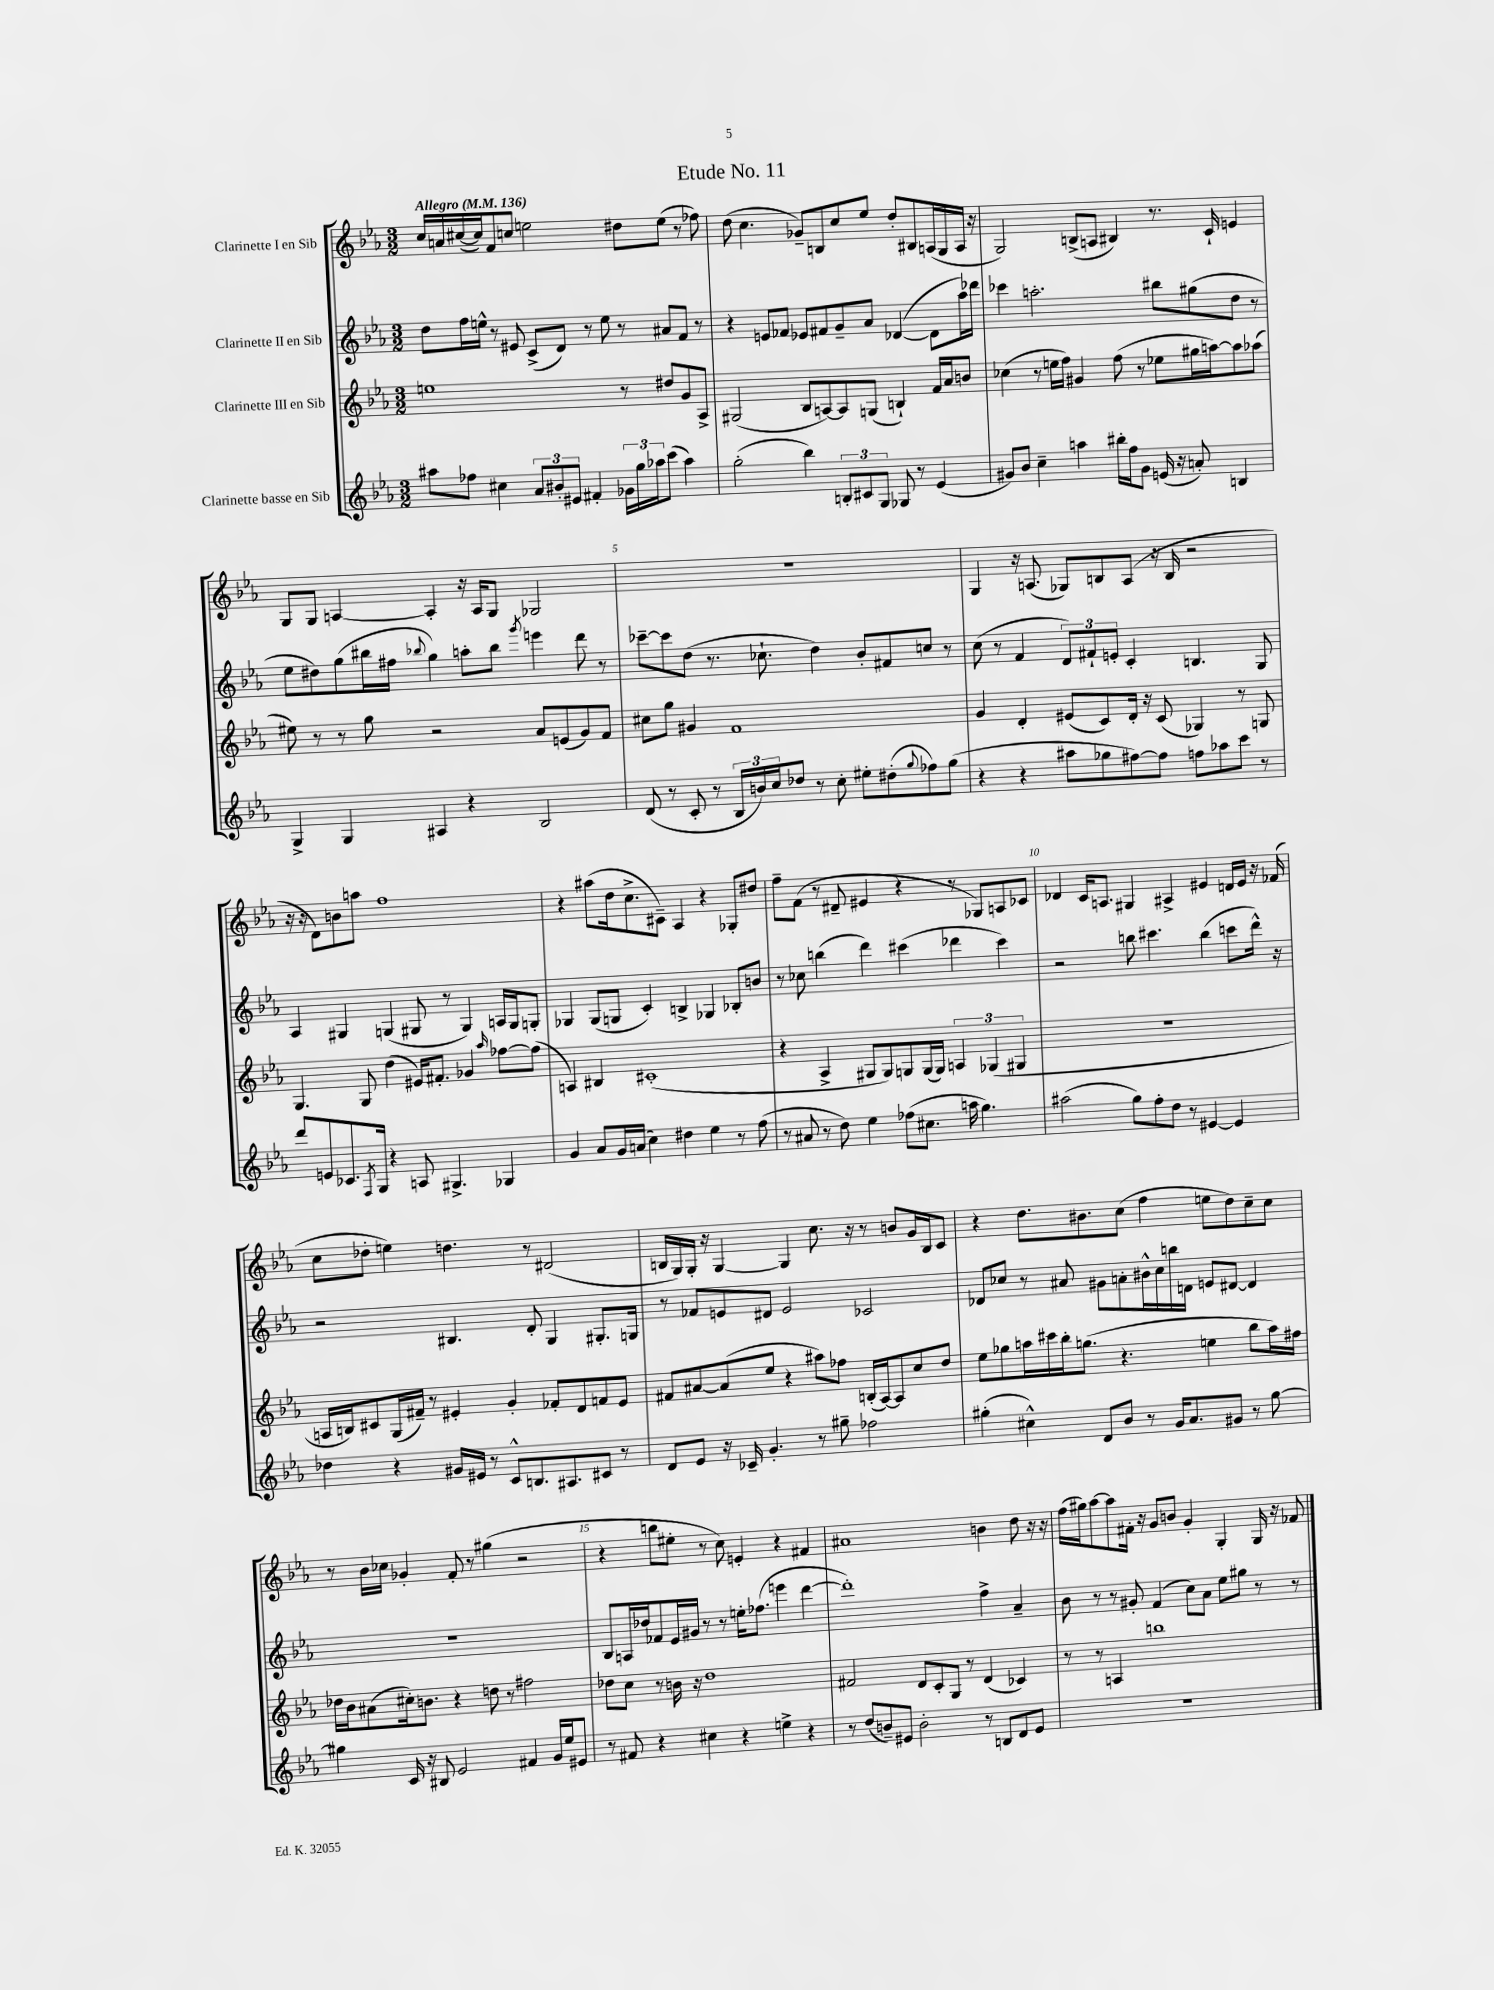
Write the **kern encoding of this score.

**kern	**kern	**kern	**kern
*staff4	*staff3	*staff2	*staff1
*clefG2	*clefG2	*clefG2	*clefG2
*k[b-e-a-]	*k[b-e-a-]	*k[b-e-a-]	*k[b-e-a-]
*M3/2	*M3/2	*M3/2	*M3/2
*MM136	*MM136	*MM136	*MM136
8aa#\L	1ee	8dd\L	16cc/LL
.	.	.	16a/
8ff-\J	.	16ff\L	([16cc#/
.	.	16ee^^\JJ	16cc#/]J)
4cc#\	.	8r	8f/
.	.	8e#/	8cc/J
12a-/L	.	(8c^/L	2ee\
12b#'/	.	.	.
.	.	8d/J)	.
12e#/J	.	.	.
4f#'/	.	8r	.
.	.	8ee\	.
24g-\LL	8r	8r	8dd#\L
24gg\	.	.	.
24aa-\J	.	.	.
(8ccc\J	8dd#/L	8a#/L	(8ee\J
4aa-\)	8g/	8f/J	8r
.	8A-^/J	8r	8ff-\)
=	=	=	=
(2gg'\	(2G#/	4r	(8dd\
.	.	.	4.cc\
.	.	8e/L	.
.	.	8f-/J	.
4bb-\)	8B-/L	8e-/L	8g-~/L)
.	[8A/)	8f#/	8B/
12B'/L	8A/]	8g~/	8cc/
12c#/	.	.	.
.	(8G/J	8a-/J	8ee-/J
12G/J	.	.	.
8G-/	4B`/)	([4d-/	8dd'/L
8r	.	.	8B#/
(4e-/	16f/LL	8d-\]L	(16A/L
.	16a-/J	.	16G/
.	8b/J	16aa-\L)	16A/JJ
.	.	16ddd-\JJ	16r
=	=	=	=
8g#/L)	(4cc-\	4ccc-\	2G/)
8b-/J	.	.	.
4cc~\	8r	2.aa'\	.
.	16ee\LL	.	.
.	16ff\JJ)	.	.
4aa\	4g#/	.	(8B^/L
.	.	.	8A/J
16bb#'\LL	(8ff\	.	4B#/)
16ff\J	.	.	.
8g#\J	8r	.	.
(16e/	8ee-\L	8bb#\L	8.r
16r	.	.	.
8a'/)	16gg#\L	(8gg#\	.
.	[16aa\J)	.	16c`/
4B/	8aa\]	8dd\J	4e/
.	(8aa-\J	8r	.
=	=	=	=
4G^/	8ee#\)	8ee-\L	8G/L
.	8r	8dd#\)	8G/J
4G/	8r	(8gg\	[4A/
.	8gg\	16bb#\L	.
.	.	16ff#\JJ	.
.	.	8qqbb-/	.
4A#/	2r	4gg\)	4A'/]
4r	.	8aa'\L	16r
.	.	.	16A/LK
.	.	8bb-\J	8G/J
.	.	8qggg/	.
2B-/	8a-/L	4eee\	2G-/
.	(8e/	.	.
.	8g/)	8ddd\	.
.	8f/J	8r	.
=	=	=	=
(8d/	8cc#\L	[8ccc-~\L	1.r
8r	8gg\J	8ccc-\]	.
8c'/	4g#/	(8dd\J	.
8r	.	8.r	.
24B-/LL	1f	.	.
24b/)	.	.	.
.	.	8.cc-`\	.
24cc/J	.	.	.
8dd-/J	.	.	.
8r	.	4dd\)	.
8cc'\	.	.	.
8ee#'\L	.	8b-'/L	.
(8dd#'\	.	8f#/	.
8qqgg/	.	.	.
8ff-\)	.	8cc/J	.
(8gg\J	.	8r	.
=	=	=	=
4r	4g/	(8cc\	4G/
.	.	8r	.
4r	4d'/	4f/	16r
.	.	.	(8.A/
8aa#\L	(8e#/L	12d/L)	8G-/L)
.	.	12f#`/	.
8gg-\	8c/)	.	8B/
.	.	12e'/J	.
[8ff#\)	16d'/Jk	4c'/	(8A/J
.	16r	.	.
8ff#\]J	(8c/	.	16r
.	.	.	16B/
8ff\L	4G-/)	4.B/	2r
8aa-\	.	.	.
8ccc\J	8r	.	.
8r	8G/	8G/	.
=	=	=	=
8ddd/L	4.G/	4A-/	16r
.	.	.	16r
8e/	.	.	8d\L)
8.c-/	.	4G#/	8b\
.	8G/	.	8aa\J
8qF/	.	.	.
16G/Jk	.	.	.
4r	(4dd\	(4G/	1ff
8A/	16e#/LK)	8G#/	.
.	8.f#'/J	.	.
4.G#^/	.	8r	.
.	4g-/	4G#/)	.
.	16qqaa-/	.	.
4G-/	[8ff-\L	16A/LL	.
.	.	16G#/J	.
.	(8ff-\]J	8G'/J	.
=	=	=	=
4g/	4A/)	4G-/	4r
8a-/L	4B#/	(8G-/L	(8aa#\L
16g/L	.	8G/J	16dd\k
(16a/JJ	.	.	8.cc^\
4cc\)	(1c#'	4c'/)	.
.	.	.	8c#~\J)
4dd#\	.	4B^/	4A-/
4ee-\	.	4G-/	4r
8r	.	8B-'/L	8G-'/L
(8ff\	.	8b/J	8dd#/J
=	=	=	=
8r	4r	8r	8ff~\L
8a#/	.	8cc-\	(8f\J
8r	4A-^/	(4bb\	8r
8dd\)	.	.	8d#~/
4ee-\	8G#/L	4ddd\)	4e#/
.	8G#/)	.	.
(8ff-\L	8G/	(4ccc#\	4r
8.cc#\J	(16G/L	.	.
.	16G/JJ)	.	.
.	6A/	4ddd-\	8r
16aa\	.	.	.
4.gg\)	.	.	8G-/L)
.	(6G-/	.	.
.	.	4ccc#\)	8A/
.	6G#/	.	.
.	.	.	8c-/J
=	=	=	=
(2aa#\	1.r	2r	4d-/
.	.	.	16c/LK
.	.	.	8.A/J
8gg\L)	.	8bb\	4G#/
8ff'\	.	4.ccc#\	.
8dd\J	.	.	4A#^/
8r	.	.	.
[4e#/	.	(4bb\	4e#/
4e#/]	.	8ccc\L	16d/LL
.	.	.	16e#/JJ
.	.	16ddd^^\Jk)	16r
.	.	16r	(16f-/
=	=	=	=
4dd-\	16A/LL	2r	8cc\L
.	16B/J)	.	.
.	8c#/	.	8dd-'\J
4r	(16G/L	.	4ee\)
.	16f#~/JJ)	.	.
.	8r	.	.
16g#/LL	4e#'/	4.B#/	4.dd\
16e#/JJ	.	.	.
8r	.	.	.
8c^^/L	4g'/	.	.
8.B/	.	8d'/	8r
.	8f-'/L	4G/	(2d#/
8.A#/	.	.	.
.	8d/	.	.
8c#/J	8f/	8.G#'/L	.
8r	8e#/J	.	.
.	.	16G/Jk	.
=	=	=	=
8d/L	8f#/L	8r	16B/LL
.	.	.	16G/)
8e-/J	[8a#/	8f-/L	16G'/JJ
.	.	.	16r
16r	(8a#/]	8e/	[4G/
16c-~/	.	.	.
4.g'/	8ee-/J	8d#/J	.
.	4r	2e/	4G/]
8r	8aa#\L)	.	8.cc\
8gg#~\	8ff-\J	.	.
.	.	.	16r
2ff-\	(16B'/LL	2c-/	8r
.	[16A-/J)	.	.
.	8A-/]	.	8b/L
.	8cc/	.	16g/L
.	.	.	16B/J
.	8dd/J	.	8c/J
=	=	=	=
(4gg#'\	8ee-\L	8d-/L	4r
.	8gg-\	8cc-/J	.
4cc#^^\)	16aa\L	8r	8.dd\L
.	16ccc#\	.	.
.	16bb-'\J	8a#/	.
.	(8.gg\J	.	8.b#\
8d/L	.	8g#\L	.
8b-/J	4.r	8a'\	(8cc\J
8r	.	16b#^^\L	4ff\
.	.	16cc-\	.
16g/LK	.	16bb\	.
8.a-/	.	16d\JJ	.
.	4ee\	8e/L	8ee\L
8g#/J	.	[8d#/J	8dd\)
8r	8bb-\L	4d#/]	8cc~\
[8gg#\	16aa\L)	.	8cc\J
.	16ff#\JJ	.	.
=	=	=	=
4gg#\]	16dd-\LL	1.r	8r
.	16b-\J	.	.
.	(8a#\	.	16b-\LL
.	.	.	16cc-\JJ
16c/	16cc#'\k)	.	4g-'/
16r	8.b\J	.	.
8B#/	.	.	.
2e-/	4r	.	8f'/
.	.	.	8r
.	8dd\	.	(4gg#\
.	8r	.	.
4f#/	2ff#\	.	2r
16g/LL	.	.	.
16ee-/J	.	.	.
8e#/J	.	.	.
=	=	=	=
8r	8dd-\L	8B-/L	4r
8f#/	8cc\J	16A/L	.
.	.	16dd-/J	.
4r	8r	8f-/	8bb\L
.	16b\	16e-/L	8ee#'\J
.	16r	16g#/JJ	.
4cc#\	1dd-	8r	8r
.	.	8r	8cc\)
4r	.	16ee'\LK	4e'/
.	.	(8.ff-\J	.
4ee^\	.	4eee\	4r
4r	.	[4ddd\	4f#/
=	=	=	=
8r	2f#/	1ddd'])	1a#
(8dd/L	.	.	.
8b~/)	.	.	.
8e#/J	.	.	.
2b'\	8d/L	.	.
.	8c'/	.	.
.	8G/J	.	.
.	8r	.	.
8r	(4d/	4ff^\	4b\
8B/L	.	.	.
8d/	4c-/)	4a-~/	8dd\
8e#/J	.	.	16r
.	.	.	16r
=	=	=	=
1.r	8r	8b-\	(16ff\LL
.	.	.	16gg#\J)
.	8r	8r	[8aa-\
.	4A/	8r	8aa-\]
.	.	8g#'/	16f#'\Jk
.	.	.	16r
.	1bb	(4f/	8g/L
.	.	.	8b/J
.	.	8cc\L)	4g'/
.	.	8a-\J	.
.	.	8ee-\L	4G'/
.	.	8gg#\J	.
.	.	8r	16G/
.	.	.	16r
.	.	8r	8f-/
==	==	==	==
*-	*-	*-	*-
